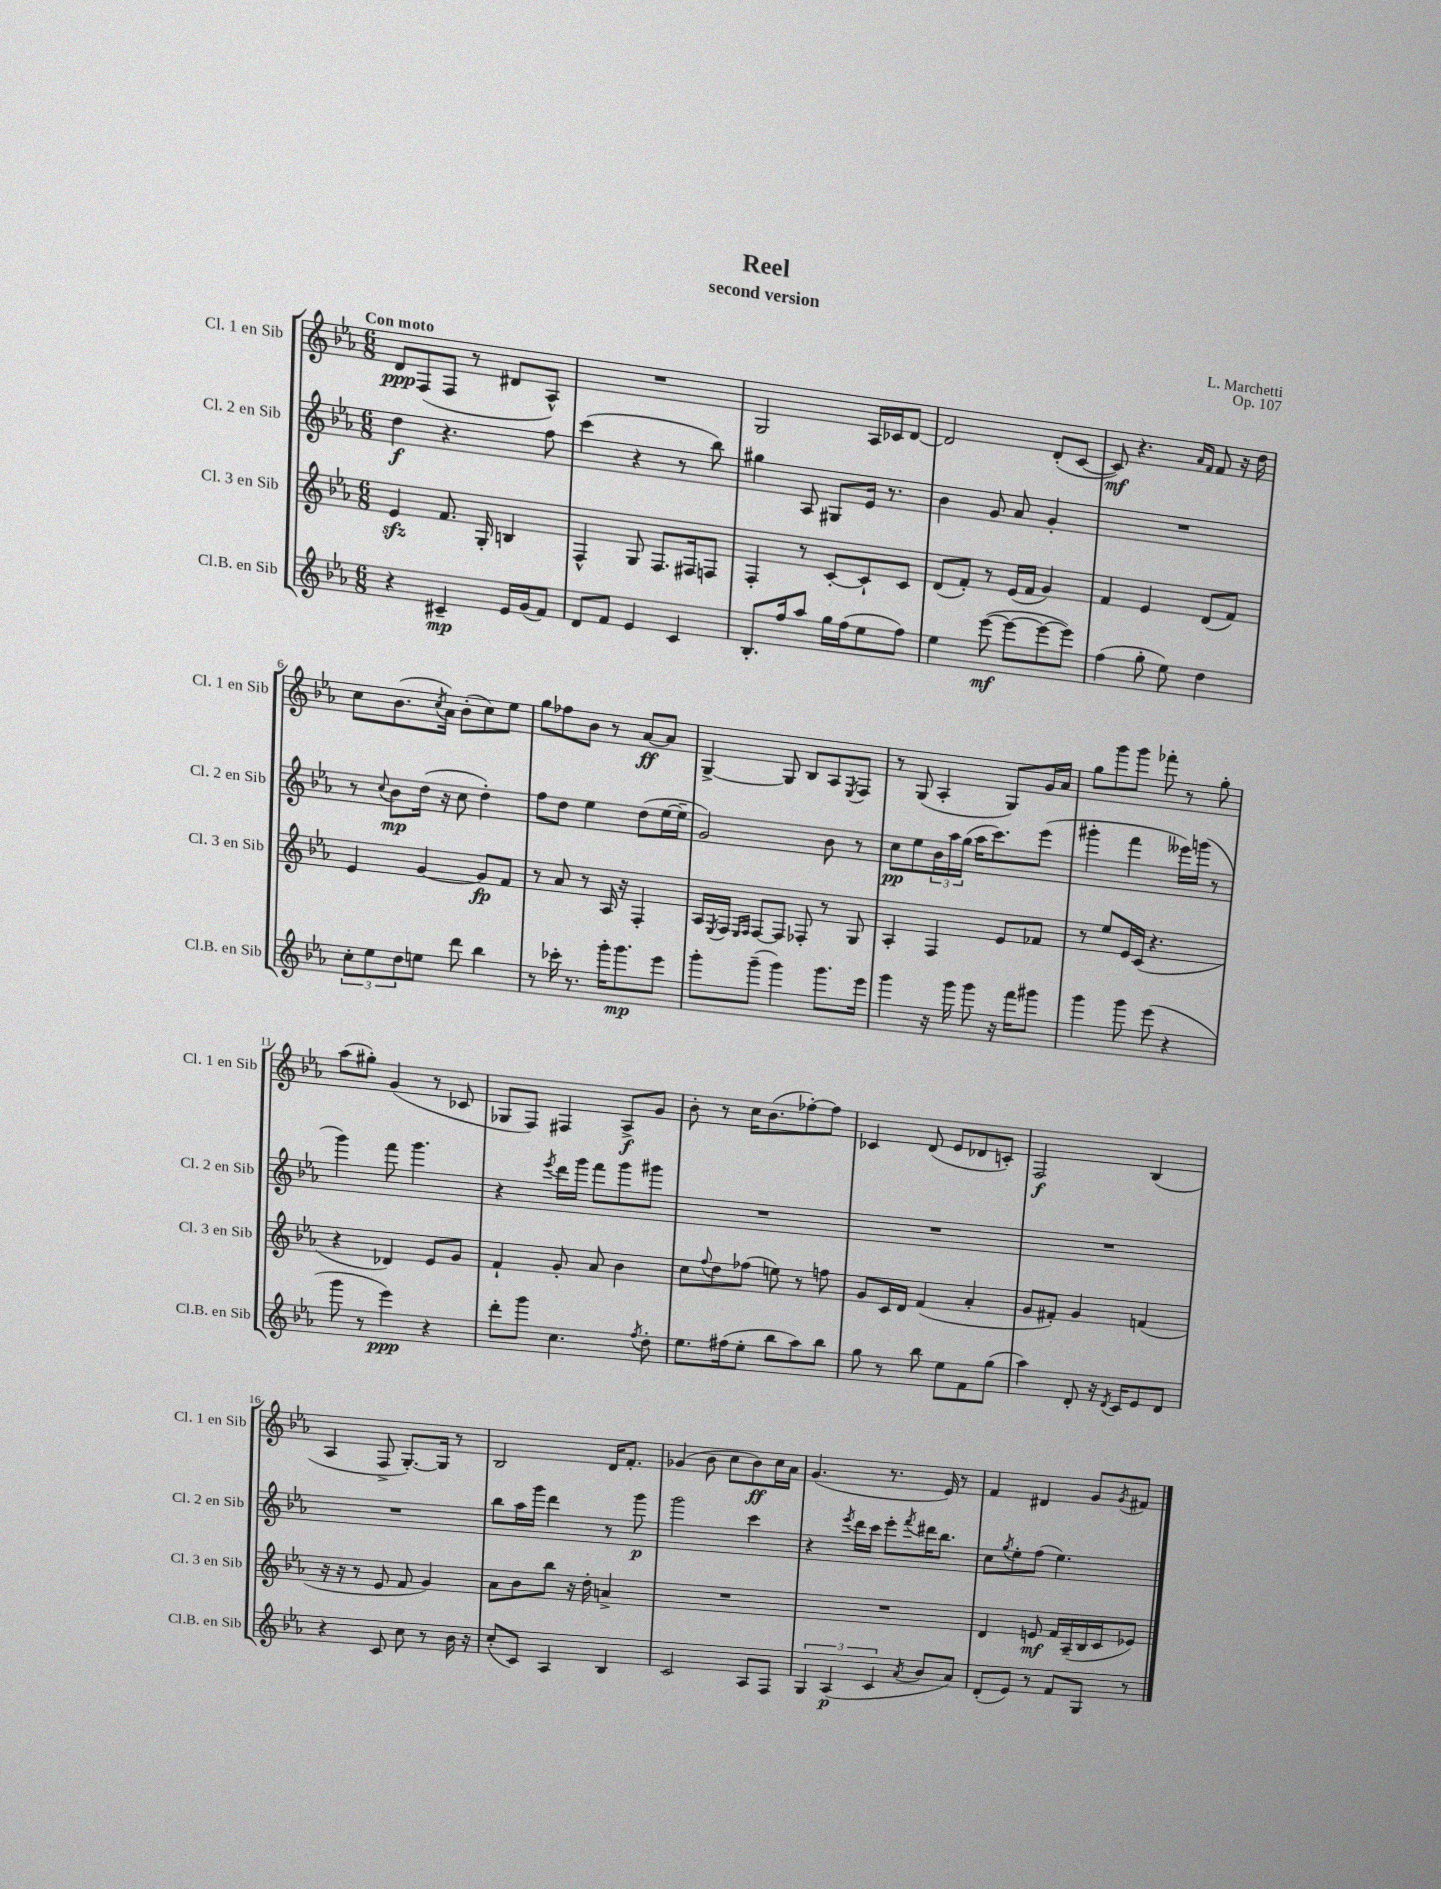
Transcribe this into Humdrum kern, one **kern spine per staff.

**kern	**kern	**kern	**kern
*staff4	*staff3	*staff2	*staff1
*clefG2	*clefG2	*clefG2	*clefG2
*k[b-e-a-]	*k[b-e-a-]	*k[b-e-a-]	*k[b-e-a-]
*M6/8	*M6/8	*M6/8	*M6/8
4r	4e-	4dd	8d
.	.	.	(8F
4c#~	8.f	4.r	8F
.	.	.	8r
.	16G'	.	.
16e-	4B	.	8d#
(16g	.	.	.
8f)	.	8ff	8A-^^)
=	=	=	=
8d	4F^^	(4ccc	2.r
8f	.	.	.
4e-	8G	4r	.
.	8.F	.	.
4c	.	8r	.
.	16F#	.	.
.	8F	8bb-)	.
=	=	=	=
8.B-'	4F'	4gg#	2G
16ff	.	.	.
8aa-	8r	8A-	.
16gg	[8c'	8G#	.
(16ff	.	.	.
8ee-	8c`]	16e-	16A-
.	.	8.r	16c-
8ff)	8c	.	[8d
=	=	=	=
4ee-	(8d	4b-	2d]
.	8f')	.	.
([8eee-	8r	8g	.
8eee-_	(16e-	8a-	.
.	16f	.	.
8eee-_	4g)	4g'	(8d'
8eee-])	.	.	[8c
=	=	=	=
(4ff	4f	2.r	8c])
.	.	.	4.r
8gg'	4e-	.	.
8ee-)	.	.	.
.	.	.	16qqa-
.	.	.	16qqf
4dd	(8d	.	8f
.	8f)	.	16r
.	.	.	16dd
=	=	=	=
12cc'	4e-	8r	8cc
12ee-	.	.	.
.	.	8qqcc	.
.	.	8b-	(8.b-
12dd	.	.	.
8ee	[4g	(16dd	.
.	.	.	8qcc
.	.	16r	16a-)
8ddd	.	8cc	(8b-'
4bb-	8g]	4dd')	8cc)
.	8f	.	8ee-
=	=	=	=
8r	8r	8ff	8gg
16ccc-'	8a-	8dd	8ff-
8.r	.	.	.
.	8r	4ee-	8b-
16ggg'	16A-	.	8r
8.ggg	16r	.	.
.	4F'	(8dd	[8a-
8eee-	.	[16ee-	8a-]
.	.	16ee-~]	.
=	=	=	=
8ggg'	16A-	2g)	[4G^
.	8qE-	.	.
.	16F	.	.
.	16qqE-	.	.
.	16qqF	.	.
(8ggg~	[8F	.	.
4ggg)	8F]	.	8G]
.	8F-'	.	8B-
8.ggg	8r	8b-	8A-
.	.	.	8qE-
.	8G	8r	8F
16eee-	.	.	.
=	=	=	=
4ggg	4A-'	8cc	8r
.	.	8ee-	(8G
16r	4F	24b-	4A-'
.	.	24aa-	.
16ggg	.	.	.
.	.	(24gg	.
8ggg	.	16aa-	.
.	.	8.ccc)	.
16r	8e-	.	8G)
16fff	.	.	.
8ggg#	8f-	(8eee-	16g
.	.	.	16a-
=	=	=	=
4ggg	8r	4ggg#'	8gg
.	8ee-	.	8ggg
8ggg	16e-	4fff	8ggg
.	(16c	.	.
(8eee-	4.r	.	8fff-'
4r	.	16eee--)	8r
.	.	(16ggg	.
.	.	8r	8gg'
=	=	=	=
8ggg	4r	4ggg)	(8aa-
8r	.	.	8gg#')
4eee-)	4d-)	8fff	(4g
.	.	4.ggg	.
4r	8e-	.	8r
.	8g	.	8c-
=	=	=	=
8ddd'	4f`	4r	8G-
8ggg	.	.	8F)
.	.	8qeee-	.
4.cc	8g'	16ddd	4F#
.	.	16ggg	.
.	8a-	8fff	.
.	4b-	8ggg	8A-^
8qff	.	.	.
8dd'	.	8ggg#	8g
=	=	=	=
8.ee-	8cc	2.r	8b-'
.	8qqff	.	.
.	8dd	.	8r
(16ff#	.	.	.
8ee-'	(8ff-	.	16cc
.	.	.	(8.b-
8bb-	8ee)	.	.
8aa-)	8r	.	[8ff-')
8bb-	8ff	.	8ff-]
=	=	=	=
8gg	8g	2.r	4c-
8r	16c	.	.
.	16d	.	.
8bb-	(4f	.	(8d
8ee-	.	.	8e-
8f	4a-'	.	8d-
(8gg	.	.	8c')
=	=	=	=
4aa-)	8g	2.r	2F
.	8f#')	.	.
8d'	4g	.	.
16r	.	.	.
8qd	.	.	.
16c	.	.	.
8e-	(4f	.	(4B-
8d	.	.	.
=	=	=	=
4r	16r	2.r	4A-
.	16r	.	.
.	8r	.	.
8c	8e-	.	8F^
8cc	8f	.	[8.G')
8r	4g)	.	.
.	.	.	16G]
16b-	.	.	8r
16r	.	.	.
=	=	=	=
(8cc'	8a-	8bb-	2B-
8c)	8b-	16aa-	.
.	.	16ggg	.
4A-	8bb-	4ddd	.
.	16r	.	.
.	16dd'	.	.
4B-	4a^	8r	16d
.	.	.	8.f'
.	.	8ggg	.
=	=	=	=
2c	2.r	2ggg	(4g-
.	.	.	8b-
.	.	.	8cc
8A-	.	4ccc	8b-)
8F	.	.	16cc
.	.	.	16a-
=	=	=	=
6G	2.r	4r	(4.g
(6A-	.	.	.
.	.	8qeee-	.
.	.	16ddd	.
.	.	16ccc	.
6c	.	.	.
.	.	8eee-'	8.r
8qa-	.	8qfff	.
8b-	.	16ddd#	.
.	.	8.bb-	16e-)
8a-)	.	.	8r
=	=	=	=
(8d'	4d	8cc	4f
.	.	8qgg	.
8e-)	.	8ee-'	.
8r	8e	(8ff	4d#
8f	16f	4.ee-)	.
.	(16A-~	.	.
8G	16B-	.	8g
.	16c	.	.
.	.	.	8qg
8r	8e-)	.	8f#
==	==	==	==
*-	*-	*-	*-
